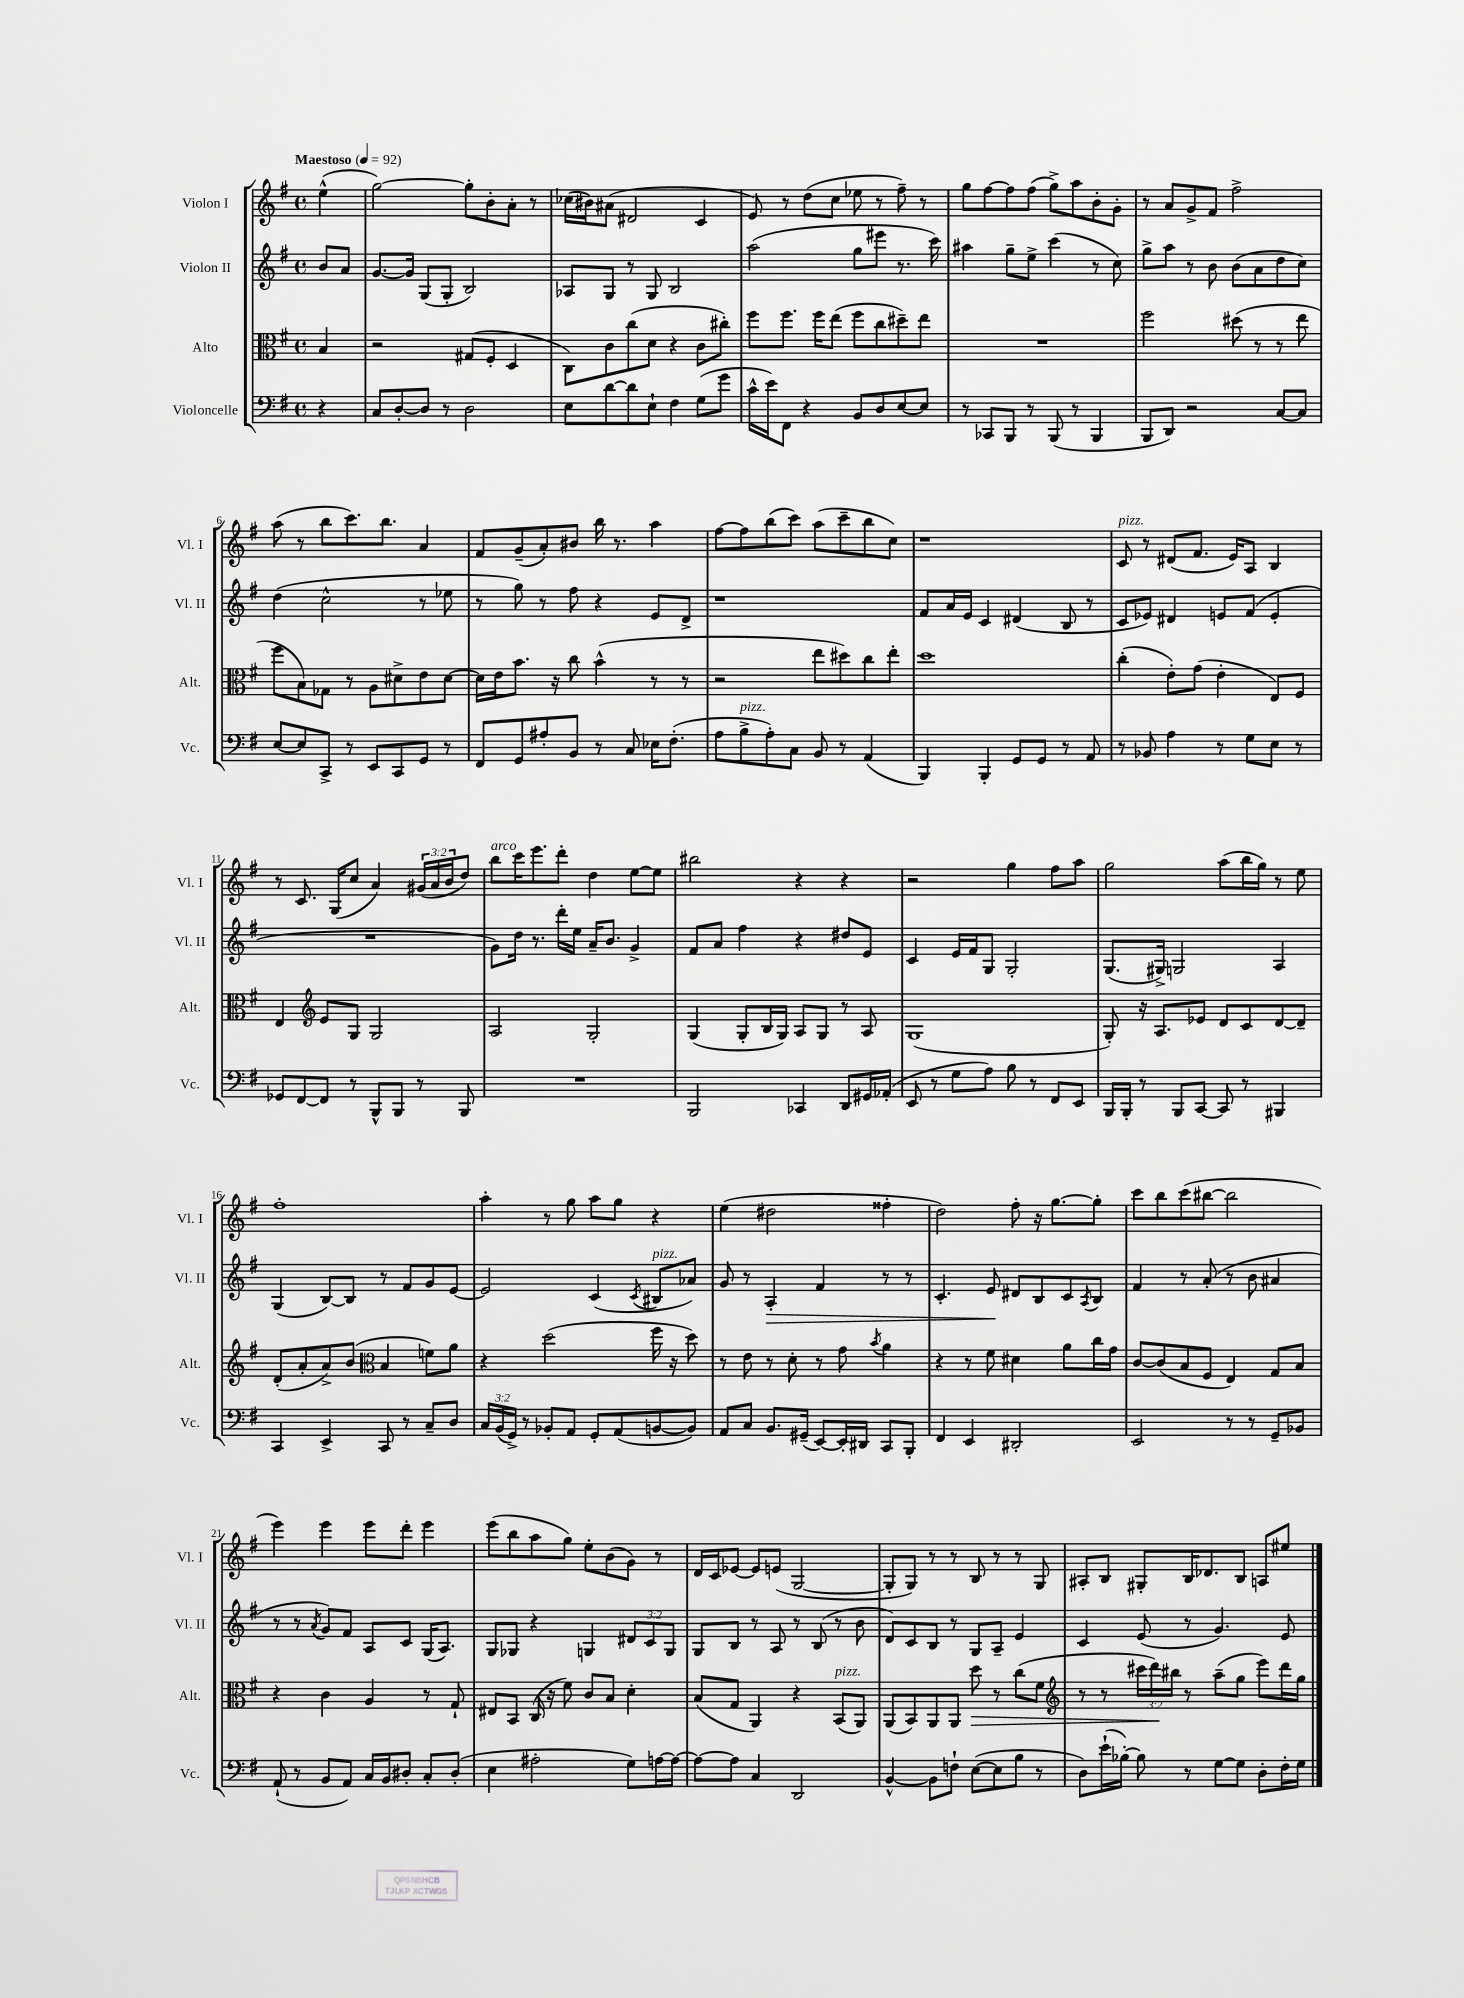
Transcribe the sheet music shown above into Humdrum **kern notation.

**kern	**kern	**dynam	**kern	**dynam	**kern
*part4	*part3	*part3	*part2	*part2	*part1
*staff4	*staff3	*staff3	*staff2	*staff2	*staff1
*I"Violoncelle	*I"Alto	*	*I"Violon II	*	*I"Violon I
*I'Vc.	*I'Alt.	*	*I'Vl. II	*	*I'Vl. I
*clefF4	*clefC3	*	*clefG2	*	*clefG2
*k[f#]	*k[f#]	*	*k[f#]	*	*k[f#]
*M4/4	*M4/4	*	*M4/4	*	*M4/4
*met(c)	*met(c)	*	*met(c)	*	*met(c)
*MM92	*MM92	*	*MM92	*	*MM92
=	=	=	=	=	=
!	!	!	!	!	!LO:TX:a:B:t=Maestoso
4r	4B/	.	8b/L	.	(4ee^^\
.	.	.	8a/J	.	.
=1	=1	=1	=1	=1	=1
8C/L	2r	.	[8.g/L	.	[2gg\)
[8D'/	.	.	.	.	.
.	.	.	16g/Jk]	.	.
8D/J]	.	.	(8G/L	.	.
8r	.	.	8G'/J	.	.
2D\	(8G#X/L	.	2B/)	.	8gg'\L]
.	8F#'/J	.	.	.	8b'\
.	4D/	.	.	.	8a'\J
.	.	.	.	.	8r
=2	=2	=2	=2	=2	=2
8E\L	8C\L)	.	8A-X/L	.	(16cc-X\LL
.	.	.	.	.	16b#X\J)
[8d\	8c\	.	8G/J	.	(8a#X\J
8d\]	(8cc\	.	8r	.	2d#X/
8E`\J	8d\J	.	8G/	.	.
4F#\	4r	.	2B/	.	.
(8G\L	8c\L	.	.	.	4c/
8g\J	8cc#X'\J)	.	.	.	.
=3	=3	=3	=3	=3	=3
16c^^\LL	8ff#\L	.	(2aa\	.	8e/)
16e\J)	.	.	.	.	.
8FF#\J	8.ff#\J	.	.	.	8r
4r	.	.	.	.	(8dd\L
.	16ff#\KL	.	.	.	.
.	(8ee\J	.	.	.	8cc\J
8BB/L	8ff#\L	.	8gg\L	.	8ee-X\
8D/	8cc\	.	8eee#X\J	.	8r
[8E/	8dd#X~\)	.	8.r	.	8ff#~\)
8E/J]	8ee\J	.	.	.	8r
.	.	.	16ccc\)	.	.
=4	=4	=4	=4	=4	=4
8r	1r	.	4aa#X\	.	8gg\L
8CC-X/L	.	.	.	.	[8ff#\
8BBB/J	.	.	8gg~\L	.	8ff#\]
8r	.	.	8ee^\J	.	(8ff#\J
(8BBB/	.	.	(4ccc\	.	8gg^\L)
8r	.	.	.	.	8aa\
4BBB/	.	.	8r	.	8b'\
.	.	.	8cc\)	.	8g'\J
=5	=5	=5	=5	=5	=5
8BBB/L	2ff#\	.	8gg^\L	.	8r
8DD/J)	.	.	8aa\J	.	8a/L
2r	.	.	8r	.	8g^/
.	.	.	8b\	.	8f#/J
.	(8dd#X\	.	(8b\L	.	2ff#^\
.	8r	.	8a\	.	.
[8C/L	8r	.	8dd\	.	.
8C/J]	8ee\	.	8cc\J)	.	.
!!LO:LB:g=z
=6	=6	=6	=6	=6	=6
[8E/L	8ff#\L	.	(4dd\	.	(8aa\
8E/]	8B\)	.	.	.	8r
8CC^/J	8G-X\J	.	2cc^^\	.	8bb\L
8r	8r	.	.	.	8.ccc\)
8EE/L	8A\L	.	.	.	.
.	.	.	.	.	8.bb\J
8CC/	8d#X^\	.	.	.	.
8GG/J	8e\	.	8r	.	4a/
8r	[8d#\J	.	8ee-X\	.	.
=7	=7	=7	=7	=7	=7
8FF#/L	16d#\LL]	.	8r	.	8f#/L
.	16e\J	.	.	.	.
8GG/	8.b\J	.	8gg\)	.	(8g~/
8A#X'/	.	.	8r	.	8a'/)
.	16r	.	.	.	.
8BB/J	8cc\	.	8ff#\	.	8b#X/J
8r	(4b^^\	.	4r	.	16bb\
.	.	.	.	.	8.r
8C/	.	.	.	.	.
16E-X\KL	8r	.	8e/L	.	4aa\
(8.F#'\J	.	.	.	.	.
.	8r	.	8d^/J	.	.
=8	=8	=8	=8	=8	=8
8A\L	2r	.	1r	.	[8ff#\L
!LO:TX:a:i:t=pizz.	!	!	!	!	!
8B^\	.	.	.	.	8ff#\]
8A'\)	.	.	.	.	(8bb\
8C\J	.	.	.	.	8ccc\J)
8BB/	8ee\L	.	.	.	(8aa\L
8r	8dd#X\)	.	.	.	8ccc~\
(4AA/	8cc\	.	.	.	8bb\
.	8ee'\J	.	.	.	8cc\J)
=9	=9	=9	=9	=9	=9
4BBB/)	1dd	.	8f#/L	.	1r
.	.	.	16a/L	.	.
.	.	.	16e/JJ	.	.
4BBB'/	.	.	4c/	.	.
8GG/L	.	.	(4d#X/	.	.
8GG/J	.	.	.	.	.
8r	.	.	8B/	.	.
8AA/	.	.	8r	.	.
=10	=10	=10	=10	=10	=10
!	!	!	!	!	!LO:TX:a:i:t=pizz.
8r	(4cc'\	.	8c/L	.	8c/
8BB-X/	.	.	8e-X/J)	.	8r
4A\	8e'\L)	.	4d#X/	.	(8d#X/L
.	(8g\J	.	.	.	8.f#/J
8r	4e'\	.	8en/L	.	.
.	.	.	.	.	16e/KL)
8G\L	.	.	(8f#/J	.	8A/J
8E\J	8E/L)	.	4e'/	.	4B/
8r	8F#/J	.	.	.	.
!!LO:LB:g=z
=11	=11	=11	=11	=11	=11
8GG-X/L	4E/	.	1r	.	8r
[8FF#/	.	.	.	.	8.c/
*	*clefG2	*	*	*	*
8FF#/J]	8e/L	.	.	.	.
.	.	.	.	.	(16G/KL
8r	8G/J	.	.	.	8cc/J
8BBB^^/L	2G/	.	.	.	4a/)
8BBB/J	.	.	.	.	.
8r	.	.	.	.	(24g#X/LL
.	.	.	.	.	24a/
.	.	.	.	.	24b/J
8BBB/	.	.	.	.	8dd/J)
=12	=12	=12	=12	=12	=12
!	!	!	!	!	!LO:TX:a:i:t=arco
1r	2A/	.	8g\L)	.	8bb\L
.	.	.	16dd\Jk	.	16ccc\K
.	.	.	8.r	.	8.eee\
.	.	.	16ddd'\LL	.	8ddd'\J
.	.	.	16ee\JJ	.	.
.	2G'/	.	16a~/KL	.	4dd\
.	.	.	8.b/J	.	.
.	.	.	4g^/	.	[8ee\L
.	.	.	.	.	8ee\J]
=13	=13	=13	=13	=13	=13
2BBB/	(4G/	.	8f#/L	.	2bb#X\
.	.	.	8a/J	.	.
.	8G'/L	.	4ff#\	.	.
.	16B/L	.	.	.	.
.	16G/JJ)	.	.	.	.
4CC-X/	8A/L	.	4r	.	4r
.	8G/J	.	.	.	.
8DD/L	8r	.	8dd#X/L	.	4r
16GG#X/L	8A/	.	8e/J	.	.
(16AA-X'/JJ	.	.	.	.	.
=14	=14	=14	=14	=14	=14
8EE/	(1G	.	4c/	.	2r
8r	.	.	.	.	.
8G\L	.	.	16e/LL	.	.
.	.	.	16f#/J	.	.
8A\J)	.	.	8G/J	.	.
8B\	.	.	2G'/	.	4gg\
8r	.	.	.	.	.
8FF#/L	.	.	.	.	8ff#\L
8EE/J	.	.	.	.	8aa\J
=15	=15	=15	=15	=15	=15
16BBB/LL	8G'/)	.	(8.G/L	.	2gg\
16BBB'/JJ	.	.	.	.	.
8r	16r	.	.	.	.
.	8.A/L	.	16G#X^/Jk)	.	.
8BBB/L	.	.	2Gn/	.	.
[8CC/J	8e-X/J	.	.	.	.
8CC/]	8d/L	.	.	.	(8aa\L
8r	8c/	.	.	.	16bb\L
.	.	.	.	.	16gg\JJ)
4BBB#X/	[8d/	.	4A/	.	8r
.	8d~/J]	.	.	.	8ee\
!!LO:LB:g=z
=16	=16	=16	=16	=16	=16
4CC/	(8d'/L	.	(4G/	.	1ff#'
.	8a'/	.	.	.	.
4EE^/	8a^/)	.	[8B/L)	.	.
.	(8b/J	.	8B/J]	.	.
*	*clefC3	*	*	*	*
8CC/	4B/	.	8r	.	.
8r	.	.	8f#/L	.	.
8C~/L	8fn\L)	.	8g/	.	.
8D/J	8a\J	.	[8e/J	.	.
=17	=17	=17	=17	=17	=17
24C/LL	4r	.	2e/]	.	4aa'\
(24BB/	.	.	.	.	.
24GG^/JJ)	.	.	.	.	.
8r	.	.	.	.	.
8BB-X'/L	(2dd\	.	.	.	8r
8AA/J	.	.	.	.	8gg\
8GG'/L	.	.	(4c/	.	8aa\L
(8AA/	.	.	.	.	8gg\J
.	.	.	8qc/	.	.
!	!	!	!LO:TX:a:i:t=pizz.	!	!
[8BBn/	16ff#\	.	8B#X/L	.	4r
.	16r	.	.	.	.
8BB/J])	8dd\)	.	8a-X/J)	.	.
=18	=18	=18	=18	=18	=18
8AA/L	8r	.	8g/	.	(4ee\
8C/J	8e\	.	8r	.	.
!	!	!	!	!LO:HP:b	!
8.BB/L	8r	.	4A'/	>	2dd#X\
.	8d'\	.	.	.	.
(16GG#X~/Jk	.	.	.	.	.
[8EE/L)	8r	.	4f#/	.	.
16EE'/L]	8g\	.	.	.	.
16DD#X/JJ	.	.	.	.	.
.	8qb/	.	.	.	.
8CC/L	4a\	.	8r	.	4ff##X'\
8BBB'/J	.	.	8r	.	.
=19	=19	=19	=19	=19	=19
4FF#/	4r	.	4.c'/	.	2dd\)
4EE/	8r	.	.	.	.
.	8f#\	.	8e/	.	.
2DD#X'/	4d#X\	.	8d#X/L	]	8ff#'\
.	.	.	8B/	.	16r
.	.	.	.	.	[8.gg\L
.	8a\L	.	8c/	.	.
.	.	.	8qA/	.	.
.	16cc\L	.	8B/J	.	8gg'\J]
.	16g\JJ	.	.	.	.
=20	=20	=20	=20	=20	=20
2EE/	[8c/L	.	4f#/	.	8ccc\L
.	(8c/]	.	.	.	8bb\
.	8B/	.	8r	.	(8ccc\
.	8F#/J	.	(8a'/	.	[8bb#X\J
8r	4E/)	.	8r	.	2bb#\]
8r	.	.	8b\	.	.
8GG~/L	8G/L	.	4a#X/	.	.
8BB-X/J	8B/J	.	.	.	.
!!LO:LB:g=z
=21	=21	=21	=21	=21	=21
(8AA`/	4r	.	8r	.	4eee\)
8r	.	.	8r	.	.
.	.	.	8qa/	.	.
8BB/L	4c\	.	8g/L)	.	4eee\
8AA/J)	.	.	8f#/J	.	.
16C/LL	4A/	.	8A/L	.	8eee\L
16BB/J	.	.	.	.	.
8D#X'/J	.	.	8c/J	.	8ddd'\J
8C'/L	8r	.	(16G/KL	.	4eee\
.	.	.	8.A/J)	.	.
(8D#'/J	8G`/	.	.	.	.
=22	=22	=22	=22	=22	=22
4E\	8E#X/L	.	8G/L	.	(8eee\L
.	8BB/J	.	8G-X/J	.	8bb\
2A#X'\	(16C/	.	4r	.	8aa\
.	16r	.	.	.	.
.	8f#\)	.	.	.	8gg\J)
.	8c/L	.	4Gn/	.	8ee'\L
.	8B/J	.	.	.	(8b\
8G\L)	4d'\	.	12d#X/L	.	8g\J)
.	.	.	12c/	.	.
[16An\L	.	.	.	.	8r
.	.	.	12G/J	.	.
16A\JJ_	.	.	.	.	.
=23	=23	=23	=23	=23	=23
8A\L_	(8B/L	.	8G/L	.	16d/LL
.	.	.	.	.	16c/J
8A\J]	8G/J	.	8B/J	.	[8e-X/J
4C/	4AA/)	.	8r	.	8e-/L]
.	.	.	8A/	.	(8en/J
2DD/	4r	.	8r	.	[2G/
.	.	.	(8B/	.	.
!	!LO:TX:a:i:t=pizz.	!	!	!	!
.	(8BB/L	.	8r	.	.
.	8AA/J)	.	8b\	.	.
=24	=24	=24	=24	=24	=24
[4BB^^/	(8AA/L	.	8d/L)	.	8G'/L]
.	8BB/)	.	8c/	.	8G/J)
8BB\L]	8AA/	.	8B/J	.	8r
8Fn`\J	8AA/J	.	8r	.	8r
!	!	!LO:HP:b	!	!	!
([8E\L	8dd\	>	8G/L	.	8B/
8E\]	8r	.	8A~/J	.	8r
8B\J	(8cc\L	.	4e/	.	8r
8r	8f#\J	.	.	.	8G/
=25	=25	=25	=25	=25	=25
*	*clefG2	*	*	*	*
8D\L)	8r	.	4c/	.	8A#X'/L
(16e`\L	8r	.	.	.	8B/J
[16B-X'\JJ)	.	.	.	.	.
8B-\]	24ccc#X\LL	.	(8e/	.	8G#X'/L
.	24ddd\)	.	.	.	.
.	24bb#X\JJ	]	.	.	.
8r	8r	.	8r	.	16B/K
.	.	.	.	.	8.d-X/
[8G\L	(8aa~\L	.	4.g/)	.	.
8G\J]	8gg\J	.	.	.	8B/J
8D'\L	8eee\L)	.	.	.	8An/L
16F#'\L	16ddd\L	.	8e/	.	8ee#X/J
16G\JJ	16gg\JJ	.	.	.	.
==	==	==	==	==	==
*-	*-	*-	*-	*-	*-
